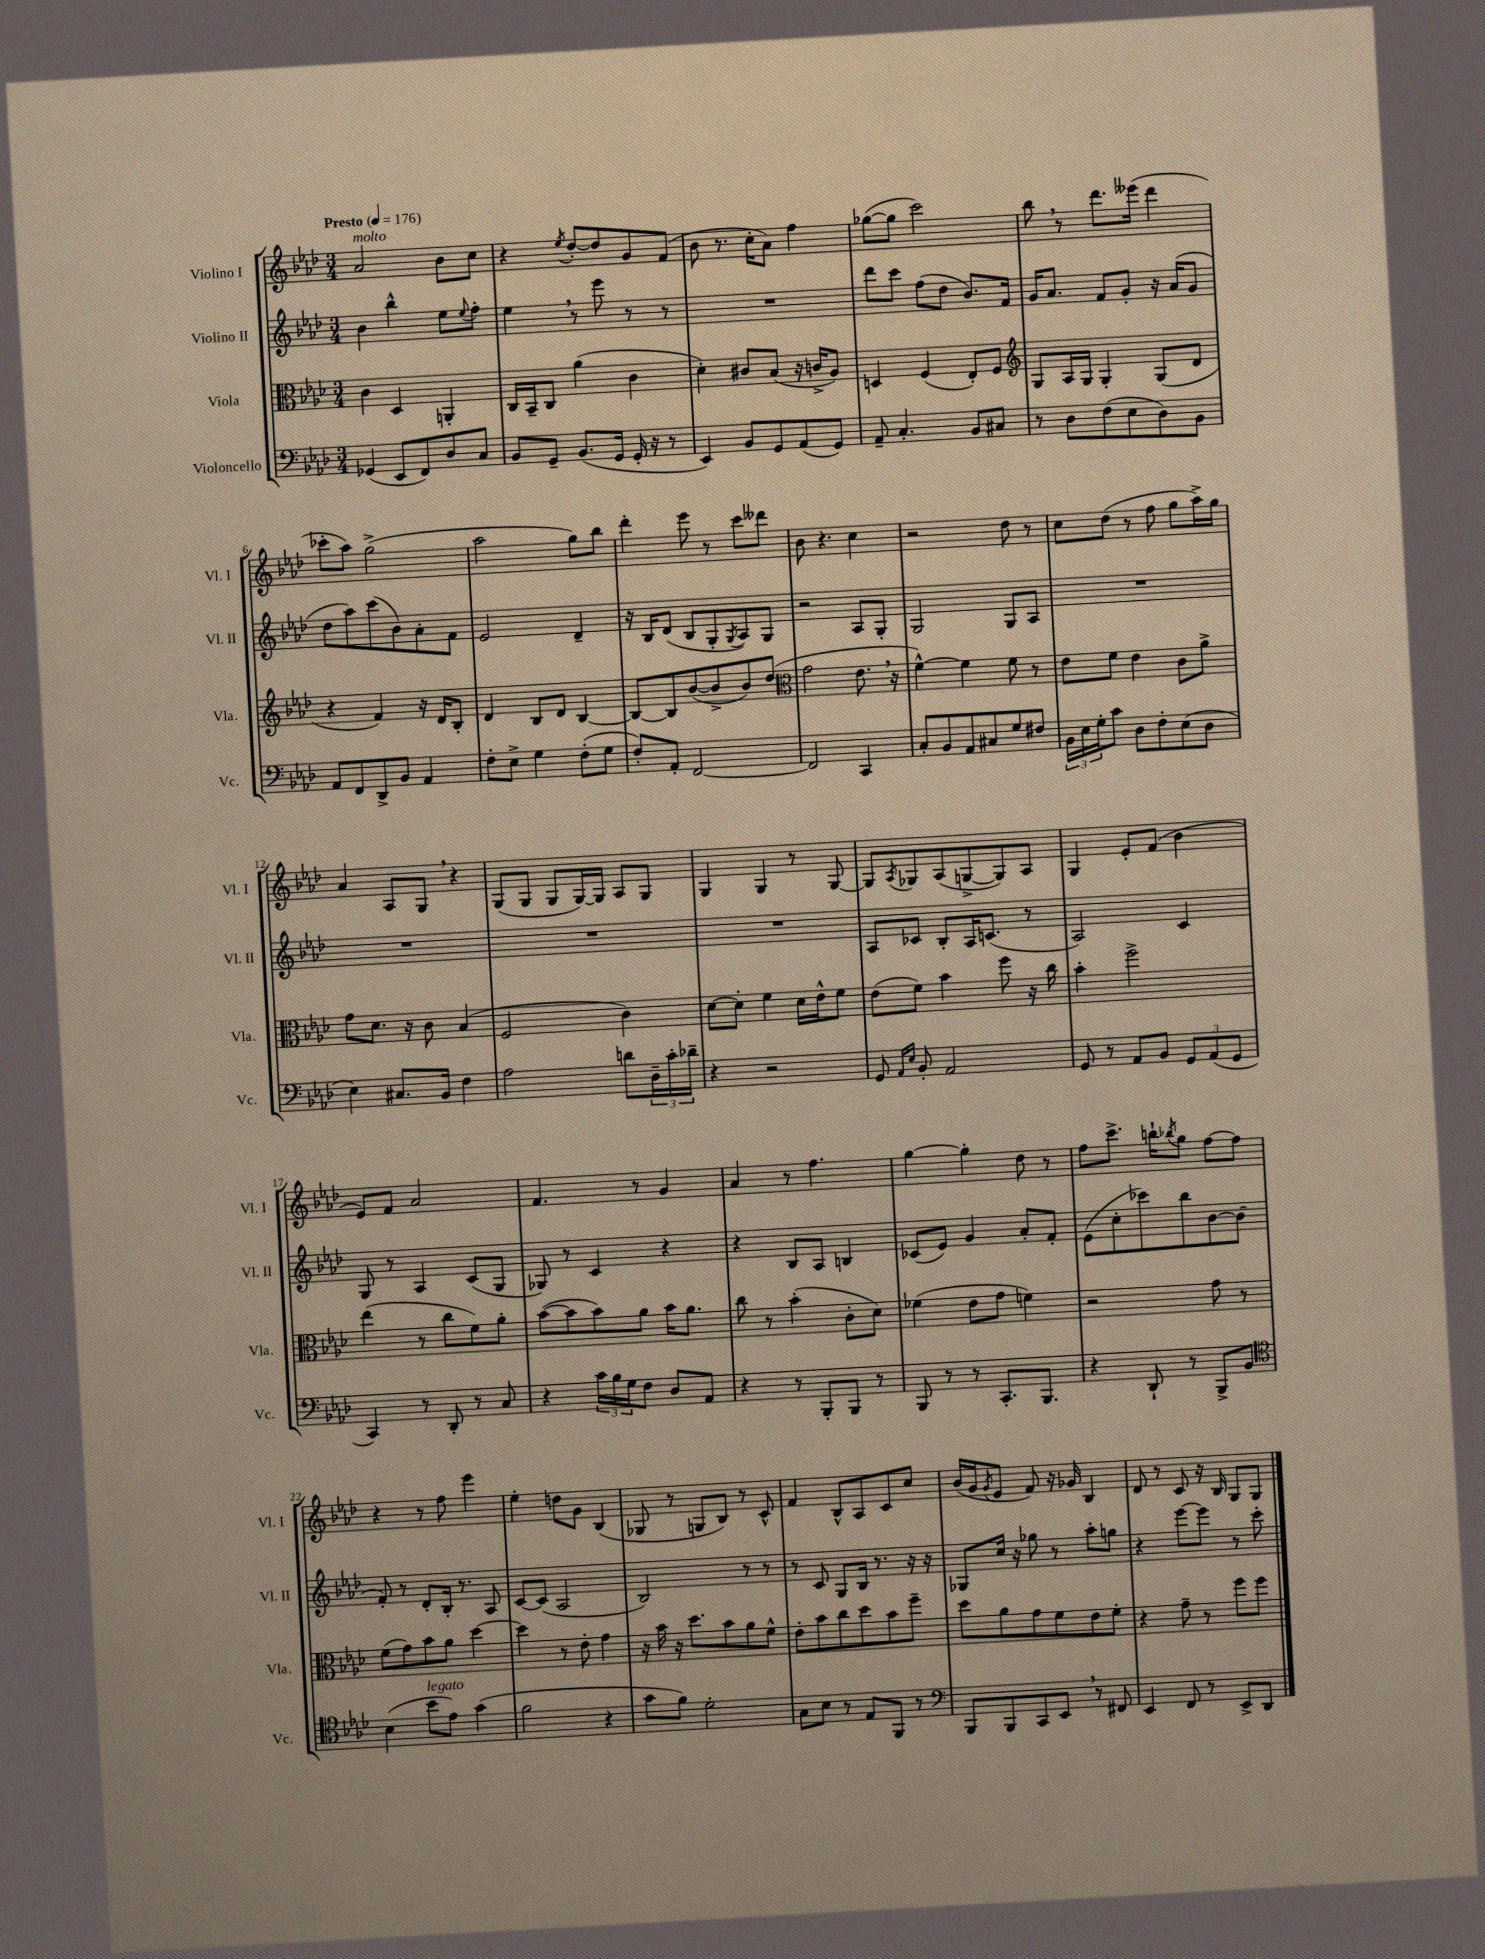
<<
\new StaffGroup <<
\new Staff = "s0" \with { instrumentName = "Violino I" shortInstrumentName = "Vl. I" } {
    \clef treble \key aes \major \numericTimeSignature \time 3/4 \tempo "Presto" 4 = 176
    aes'2^\markup { \italic "molto" } bes'8 c''8 |
    r4 \acciaccatura { ees''8 } des''8~-. des''8 g'8 f'8( |
    bes'8 r8. c''16-. aes'8) f''4 |
    ges''8~( ges''8 c'''2) |
    bes''8 \breathe r8 des'''8. eeses'''16( des'''4 |
    ces'''8-. aes''8) g''2->( |
    aes''2 g''8) bes''8 |
    des'''4-. ees'''8 r8 c'''8 deses'''8 |
    bes'8 r4. c''4 |
    r2 des''8 r8 |
    c''8 des''8( r8 f''8 g''8 aes''16->) g''16 |
    aes'4 aes8 g8 \breathe r4 |
    g8( g8 g8 g16~) g16 aes8 g8 |
    g4 g4 r8 g8~ |
    g8 \acciaccatura { aes8 } ges8 aes8( g8~-> g8) aes8 |
    g4 ees'8-. f'8( bes'4 |
    ees'8) f'8 aes'2 |
    f'4. r8 g'4 |
    aes'4 r8 f''4. |
    g''4~ g''4-. des''8 r8 |
    f''8 c'''8.-> b''16-! \acciaccatura { bes''8 } g''8 f''8~ f''8 |
    r4 r8 f''8 ees'''4 |
    ees''4-. d''8 g'8 bes4( |
    ges8 r8 g8 bes8) r8 c'8-^ |
    f'4 bes8-^ aes8 c'8 c''8 |
    bes'16( g'16 \acciaccatura { g'8 } ees'8 f'8) r16 ges'16 bes4 |
    des'8 r8 c'8 r16 bes16 g8 g8 \bar "|." |
}
\new Staff = "s1" \with { instrumentName = "Violino II" shortInstrumentName = "Vl. II" } {
    \clef treble \key aes \major \numericTimeSignature \time 3/4
    bes'4 bes''4-^ ees''8 \appoggiatura { ees''8 } f''8-. |
    ees''4 \breathe r8 ees'''8 r8 r8 |
    R2. |
    des'''8 c'''8 f''8( des''8 bes'8.) f'16 |
    g'16 aes'8. f'8 g'8-. r16 aes'16( g'8 |
    des''8 aes''8) c'''8( bes'8) aes'8-. f'8 |
    ees'2 des'4-- |
    r16 bes16 des'8( bes8 g8-. \acciaccatura { g8 } aes8) g8 |
    r2 aes8 g8-. |
    g2 g8 aes8 |
    R2. |
    R2. |
    R2. |
    R2. |
    aes8 ces'8 bes8-. aes16 c'8.( r8 |
    aes2) c'4 |
    g8 r8 aes4 c'8( g8 |
    ges8) r8 c'4 r4 |
    r4 bes8 aes8 b4 |
    ces'8( ees'8) g'4 aes'8-. f'8-. |
    ees'8( c''8-. ces'''8) bes''8 bes'8~ bes'8( |
    f'8-.) r8 des'8-. bes16-. r8. aes8 |
    c'8~ c'8( aes2 |
    bes2) r8 r8 |
    r8 c'8 g8 bes16 r8. r16 r16 |
    ges8 c''16 r16 ges''8 r8 aes''8-. g''8 |
    r4 ees'''8~ ees'''8 r8 c'''8-. \bar "|." |
}
\new Staff = "s2" \with { instrumentName = "Viola" shortInstrumentName = "Vla." } {
    \clef alto \key aes \major \numericTimeSignature \time 3/4
    c'4 des4 a,4-. |
    c16 bes,16-- c8 aes'4( c'4 |
    des'4-.) cis'8 bes8( r16 c'16-> aes8) |
    d4 f4( ees8-.) f8 |
    \clef treble g8 aes16 g16 g4-. g8( des'8 |
    r4 f'4) r16 des'16 bes8-. |
    des'4 bes8 des'8 bes4~ |
    bes8~ bes8 bes'8~( bes'8-> bes'8) des''8( |
    \clef alto g'2 ees'8. \breathe r16 |
    f'4~-^) f'4 f'8 r8 |
    ees'8 f'8 ees'4 c'8 aes'8-> |
    g'8 des'8. r16 c'8 bes4( |
    f2 c'4) |
    des'8~ des'8-. f'4 des'16 ees'16-^ f'8 |
    ees'8( f'8) bes'4 f''8 r16 c''16 |
    bes'4-. f''2-> |
    ees''4( r8 c''8 f'8) aes'8-. |
    bes'8~( bes'8 bes'8) aes'8 bes'16 aes'8. |
    c''8 r8 bes'4-.( c'8-. des'8) |
    fes'4( ees'8 g'8 f'4) |
    r2 g'8 r8 |
    f'8( g'8) bes'8 aes'8 des''4~ |
    des''4 r8 ees'8-. g'4 |
    r16 bes'16 r16 des''8. bes'8 aes'8 f'8-^ |
    ees'8-. bes'8 c''8 des''8 bes'8 f''8-- |
    des''8 aes'8 g'8 f'8 ees'8 f'8-. |
    r4 g'8-- r8 f''8 f''8 \bar "|." |
}
\new Staff = "s3" \with { instrumentName = "Violoncello" shortInstrumentName = "Vc." } {
    \clef bass \key aes \major \numericTimeSignature \time 3/4
    ges,4( ees,8 f,8) des8 c8 |
    bes,8 g,8-- bes,8.( g,16 g,16-. r16 r8 |
    ees,4) bes,8 g,8 aes,8( g,8) |
    aes,8-- c4.-. bes,8 cis8 |
    r8 des8 f8( ees8 des8) bes,8 |
    aes,8 f,8 des,8-> bes,8 aes,4 |
    f8-. ees8-> g4 f8-.( g8 |
    f8-.) aes,8-. f,2~ |
    f,2 c,4 |
    c8-. bes,8 aes,8 cis8 g8 fis8 |
    \tuplet 3/2 { bes,16 ees16 g16-. } c'8 des8 f8-. ees8( des8 |
    ees4) cis8. bes,16 f4 |
    aes2 d'8 \tuplet 3/2 { des16-- c'16-. des'16-- } |
    r4 r2 |
    g,8 \grace { aes,16 ees16 } bes,8-. aes,2 |
    g,8 r8 aes,8 bes,8 \tuplet 3/2 { g,8 aes,8( g,8 } |
    c,4) r8 des,8-. r8 c8 |
    r4 \tuplet 3/2 { c'16 bes16 g16 } f8 des8 aes,8 |
    r4 r8 bes,,8-. bes,,8 r8 |
    bes,,8 r8 r8 c,8.-. bes,,8. |
    r4 des,8-! r8 bes,,8-> bes,8 |
    \clef tenor bes4( bes'8^\markup { \italic "legato" } ees'8) g'4( |
    f'2 r4 |
    g'8 f'8) des'2-. |
    g8 bes8 r8 ees8 f,8 r8 |
    \clef bass bes,,8 bes,,8 c,8 ees,8 \breathe r8 fis,8 |
    ees,4 f,8 r8 ees,8-> des,8 \bar "|." |
}
>>
>>
